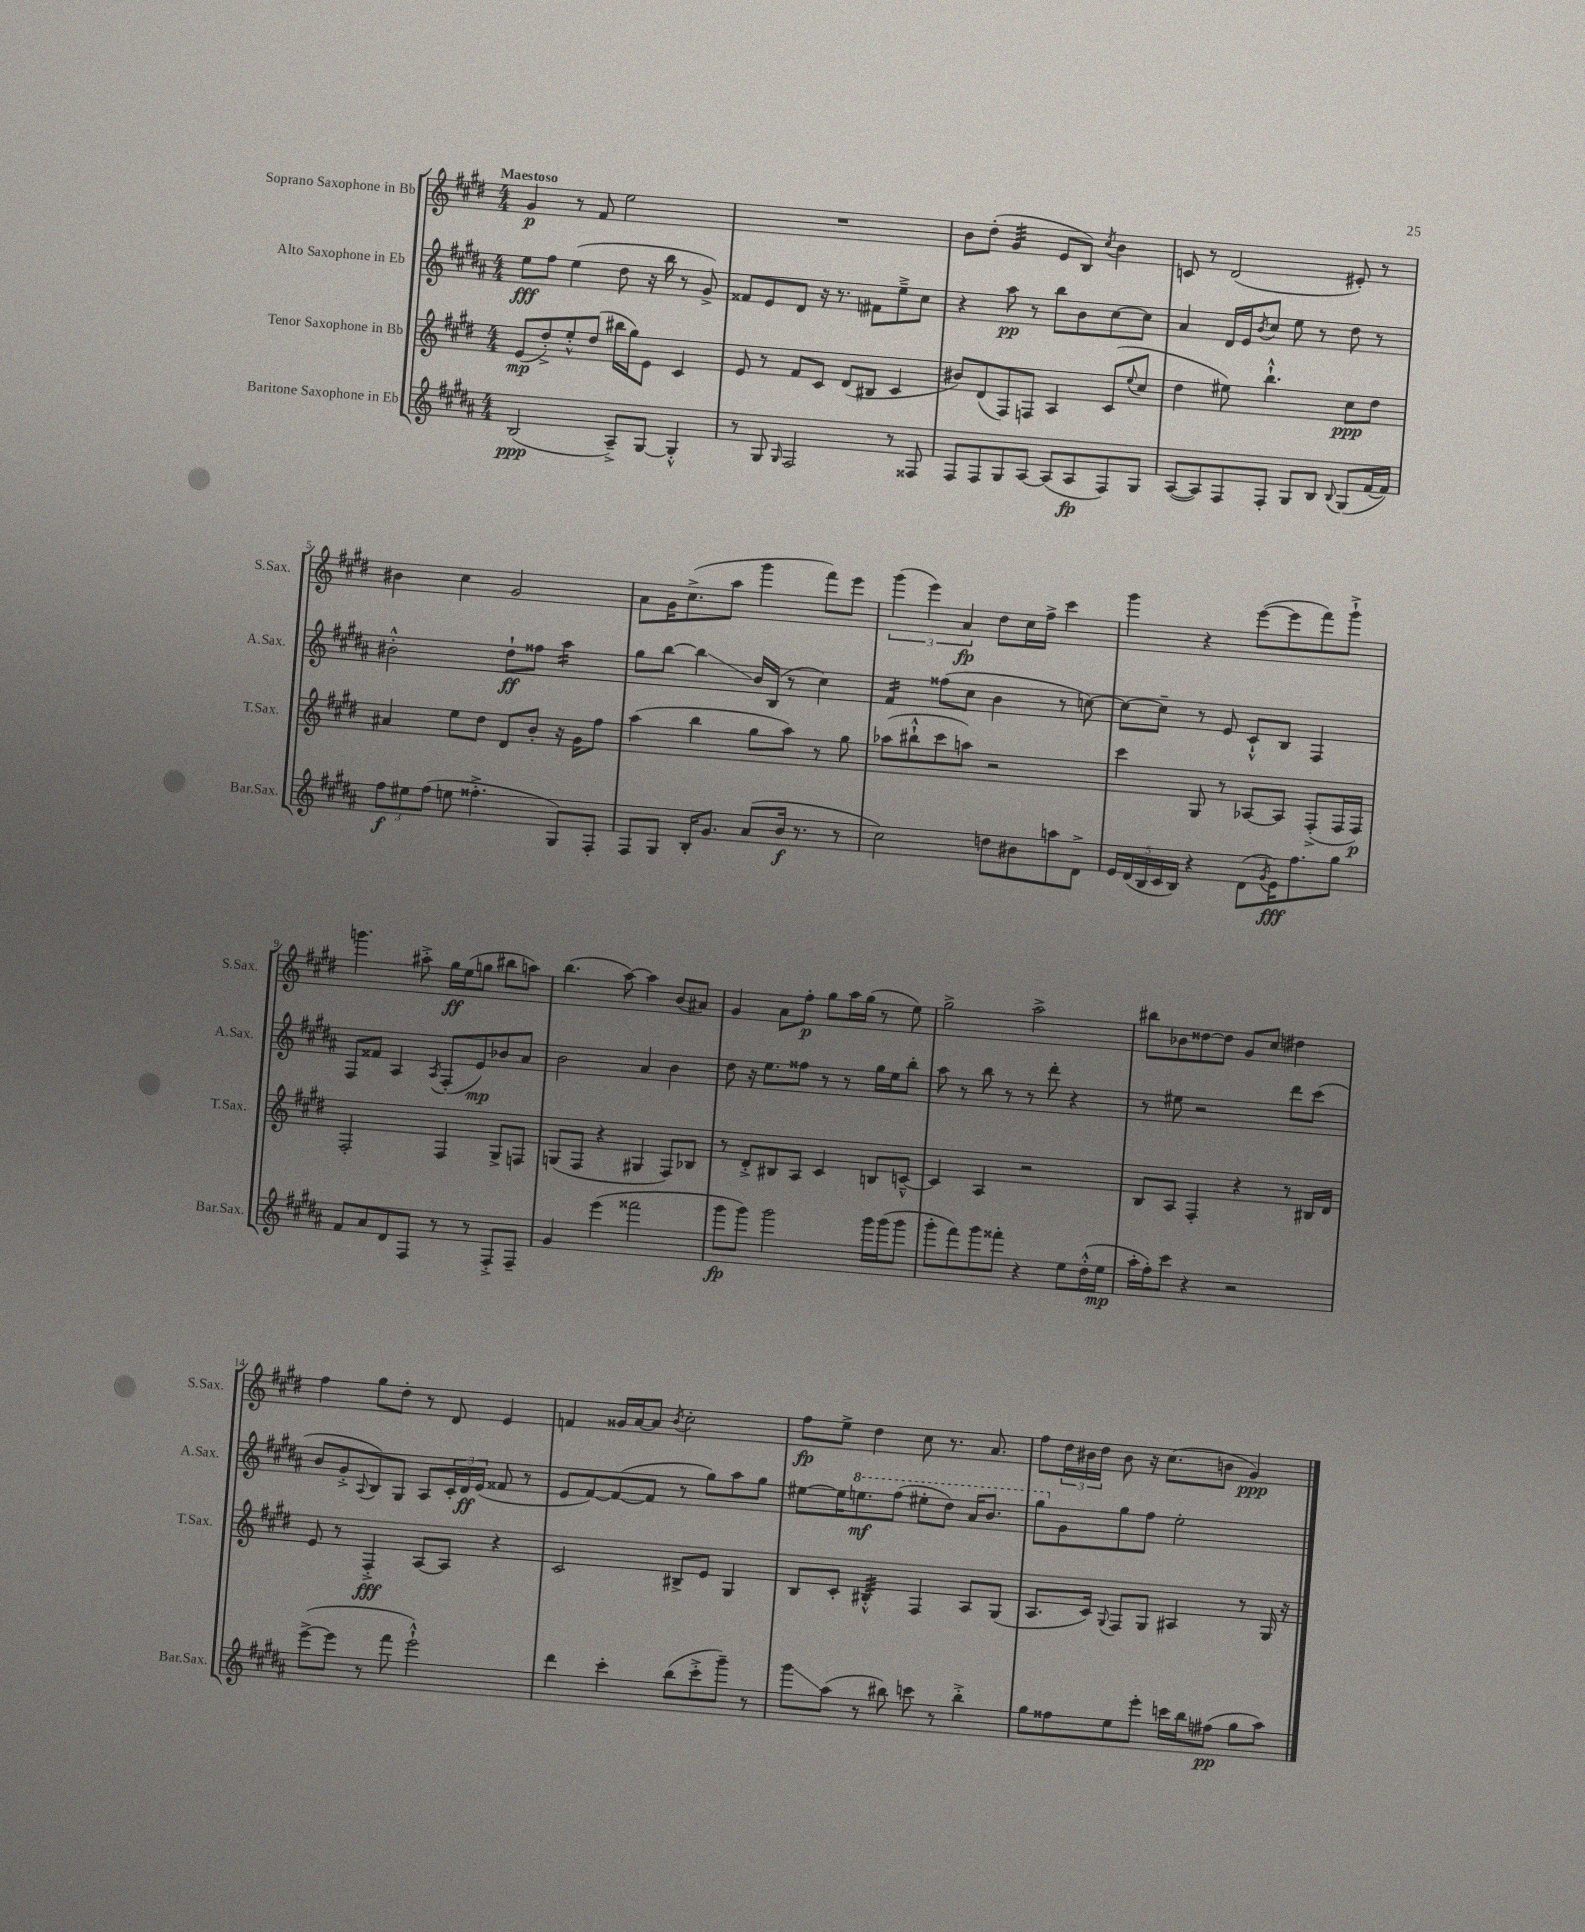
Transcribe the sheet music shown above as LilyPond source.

<<
\new StaffGroup <<
\new Staff = "s0" \with { instrumentName = "Soprano Saxophone in Bb" shortInstrumentName = "S.Sax." } {
    \clef treble \key e \major \numericTimeSignature \time 4/4 \tempo "Maestoso"
    gis'4\p r8 fis'8 e''2 |
    R1 |
    b'8 dis''8-.( gis'4:32 e'8 b8) \acciaccatura { cis''8 } b'4 |
    c'8 r8 dis'2( eis'8-.) r8 |
    bis'4 cis''4 gis'2 |
    a'8 gis'16 cis''8.->( a''8 gis'''4 fis'''8) e'''8 |
    \tuplet 3/2 { gis'''4( e'''4) a'4\fp } dis''8 cis''16 fis''16-> cis'''4 |
    gis'''4 r4 e'''8~( e'''8 fis'''8) gis'''8-!-> |
    g'''4. ais''8-.-> gis''16\ff e''16( g''8 bis''8 a''8) |
    b''4.( a''8~) a''4 b'8( ais'8) |
    gis'4 a'8 fis''8-.\p gis''8 a''16 gis''16( r8 e''8) |
    gis''2-> a''2-> |
    bis''8 bes'8 disis''8~ disis''8 gis'8 cis''8 dis''4 |
    fis''4 gis''8 dis''8-. r8 dis'8 e'4 |
    f'4 gisis'16 a'16~ a'8 \acciaccatura { b'8 } cis''2-. |
    fis''8\fp e''8-> dis''4 cis''8 r8. a'8. |
    fis''8 \tuplet 3/2 { dis''16 bis'16 dis''16 } bis'8 r16 cis''8.( b'8 gis'4\ppp) \bar "|." |
}
\new Staff = "s1" \with { instrumentName = "Alto Saxophone in Eb" shortInstrumentName = "A.Sax." } {
    \clef treble \key b \major \numericTimeSignature \time 4/4
    e''8\fff fis''8 e''4( dis''8 r16 b''16 r8 gis'8->) |
    fisis'8 e'8 dis'8 r16 r8. fis'8 e''8---> cis''8 |
    r4 ais''8\pp r8 b''8 b'8 cis''8~ cis''8 |
    ais'4 dis'16 e'16 \acciaccatura { b'8 } cis''8 e''8 r8 dis''8 r8 |
    bis'2-.-^ dis''8-!\ff fisis''8 ais''4:16 |
    gis''8 b''8~ b''4\glissando b'16 b16( r8 cis''4) |
    fis'4:16 fisis''8( cis''8 b'4 r8 c''8~) |
    c''8~ c''8-- r8 e'8 cis'8-!-^ b8 fis4 |
    fis8 fisis'8 ais4 \acciaccatura { ais8 } fis8-.( e'8\mp) bes'8 ais'8 |
    b'2 ais'4 b'4 |
    dis''8 r16 e''8. fisis''8 r8 r8 gis''16 e''16 b''8-. |
    ais''8 r8 b''8 r8 r8 dis'''8-. r4 |
    r8 eis''8 r2 dis'''8 cis'''8( |
    b'8 gis'8-.-> \appoggiatura { ais8 } b8) gis8 ais8 \tuplet 3/2 { cis'16-. dis'16\ff e'16( } fisis'8 r8 |
    e'8 fis'8~) fis'8~( fis'8 r8 gis''8) ais''8 gis''8 |
    eis''8~ eis''16 \ottava #1 e'''!8.\mf fis'''8( eis'''8-. dis'''8) ais''16 b''8. |
    gis'''8 \ottava #0 gis'8 gis''8 fis''8 e''2-. \bar "|." |
}
\new Staff = "s2" \with { instrumentName = "Tenor Saxophone in Bb" shortInstrumentName = "T.Sax." } {
    \clef treble \key e \major \numericTimeSignature \time 4/4
    e'8\mp( dis''8-.->) e''8-.-^ dis''8( bis''16 gis''16) e'8 cis'4 |
    e'8 r8 fis'8 cis'8 dis'8( bis8 cis'4 |
    bis'8) dis'8( fis8) f8 a4 cis'8( \appoggiatura { e''8 } cis''8 |
    dis''4 eis''8) b''4.-!-^ cis''8\ppp dis''8 |
    ais'4 e''8 dis''8 dis'8 b'8-. r16 gis'16 fis''8 |
    a''4( b''4 gis''8 a''8) r8 gis''8 |
    aes''8( bis''8-!-^ cis'''8 a''8) r2 |
    cis'''4 gis8 r8 aes8~ aes8 fis8-.->( fis16 fis16\p) |
    fis2-. fis4 gis8-> f8 |
    g8( fis8 r4 gis4 fis8) bes8 |
    r8 dis'8-.-> bis8 a8 cis'4 b8 c'8~---^ |
    c'4 a4 r2 |
    b8 a8 fis4-. r4 r8 bis16 dis'16 |
    e'8 r8 fis4-.->\fff a8~ a8 r4 |
    cis'2 bis8-> e'8 gis4 |
    b8 cis'8-. bis4:32-.-^ fis4 a8 gis8( |
    a8. cis'16) \appoggiatura { gis8 } fis8 gis8 ais4 r8 gis16 r16 \bar "|." |
}
\new Staff = "s3" \with { instrumentName = "Baritone Saxophone in Eb" shortInstrumentName = "Bar.Sax." } {
    \clef treble \key b \major \numericTimeSignature \time 4/4
    b2\ppp( ais8--->) gis8~ gis4-.-^ |
    r8 gis8 \grace { gis16 } fis2 r8 fisis8 |
    fis8 fis8 gis8 ais8~ ais8( ais8\fp fis8) gis8 |
    ais8~( ais8) fis8 fis8-. gis8 b8 \appoggiatura { b8 } gis8( fis'16~ fis'16) |
    \tuplet 3/2 { fis''8\f eis''8 fis''8( } e''8 fisis''4.-.-> gis8) fis8-. |
    fis8 gis8 b16-. gis'8. ais'8( b'16\f r8. r8 |
    cis''2) d''8 bis'8 a''8 dis'8-> |
    \tuplet 5/4 { e'16 dis'16( b16 cis'16 b16) } r4 dis'8( \acciaccatura { gis'8 } e'16\fff) fis''8. gis''8 |
    fis'8 ais'8 dis'8 fis8 r8 r8 fis8-.-> fis8-- |
    gis'4 e'''4( fisis'''2 |
    gis'''8\fp gis'''8) gis'''2 gis'''16 gis'''16( gis'''8 |
    gis'''8-. fis'''8) gis'''8 fisis'''8-. r4 e''8 dis''16-.-^( e''16\mp |
    ais''16-. fis''16-.) cis'''8 r4 r2 |
    e'''8~->( e'''8 r8 fis'''8 e'''2-!-^) |
    dis'''4 cis'''4-. b''8( cis'''8-.-> gis'''8--) r8 |
    gis'''8\glissando ais''8( r8 bis''8) c'''8 r8 bis''4-.-> |
    gis''8 fisis''8 e''8 e'''8-. c'''16 b''16 fis''8\pp( gis''8 ais''8) \bar "|." |
}
>>
>>
